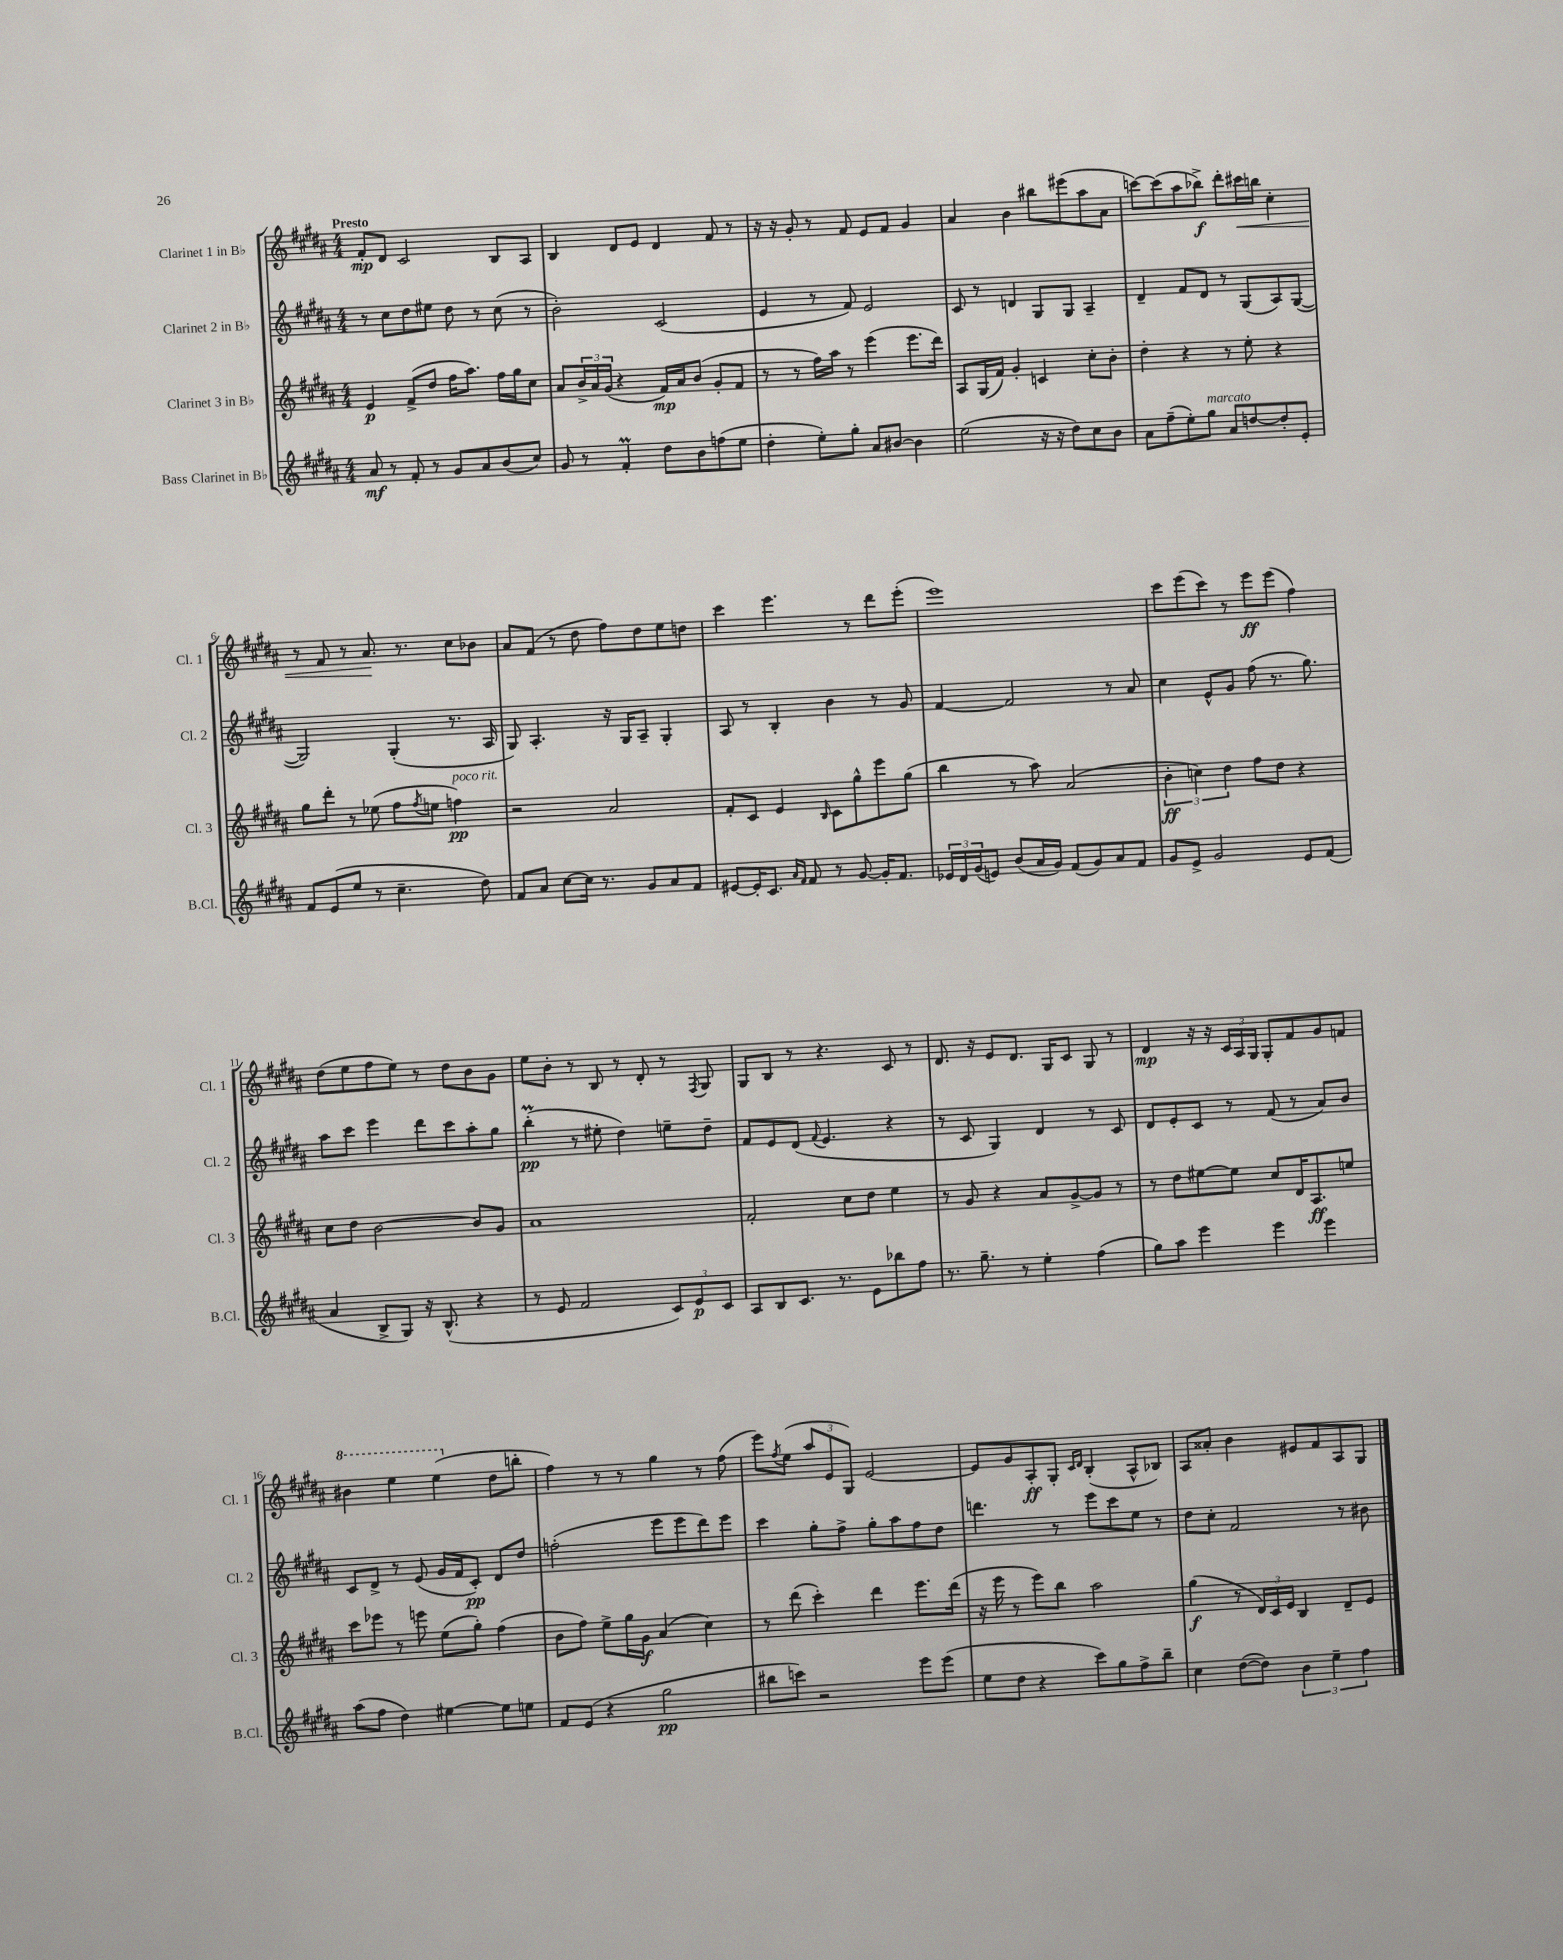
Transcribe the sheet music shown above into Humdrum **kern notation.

**kern	**kern	**kern	**kern
*staff4	*staff3	*staff2	*staff1
*clefG2	*clefG2	*clefG2	*clefG2
*k[f#c#g#d#a#]	*k[f#c#g#d#a#]	*k[f#c#g#d#a#]	*k[f#c#g#d#a#]
*M4/4	*M4/4	*M4/4	*M4/4
8a#	4e	8r	8f#'
8r	.	8cc#	8d#
8f#'	(8f#^	8dd#	2c#
8r	8dd#	8ee#	.
8g#	16ff#	8dd#	.
.	8.aa#)	.	.
8a#	.	8r	.
(8b	16ff#	(8cc#	8B
.	16gg#	.	.
8cc#)	8cc#	8r	8A#
=	=	=	=
8g#	8a#	2b')	4B
8r	24b^	.	.
.	24a#	.	.
.	(24g#	.	.
4f#'	4r	.	8d#
.	.	.	8e
8dd#	16f#)	(2c#	4d#
.	16a#	.	.
8b	(8b	.	.
(8ff	8g#'	.	8f#
8ee	8f#	.	8r
=	=	=	=
4dd#'	8r	4e	16r
.	.	.	16r
.	8r	.	8g#'
8ee')	16ff#)	8r	8r
.	16aa#	.	.
8gg#'	8r	8f#)	8f#
8a#	(4eee	2e	8e
[8b#	.	.	8f#
4b#]	8.eee	.	4g#
.	16ddd#)	.	.
=	=	=	=
(2ee	8A#	8c#	4a#
.	(16G#	8r	.
.	16f#)	.	.
.	4g#'	4d	4b
16r	4c	8G#	8bb#
16r	.	.	.
8dd#)	.	8G#	(8eee#
8cc#	8cc#'	4A#~	8aa#
8b	8b'	.	8a#
=	=	=	=
8a#	4dd#'	4d#~	[8ccc)
(8ff#~	.	.	(8ccc]
8ee')	4r	8f#	8aa#
8gg#	.	8d#	8bb-^)
8a#	8r	8r	8ddd#'
[8dd	8ee'	(8G#	16ccc#
.	.	.	16bb
8dd']	4r	8A#)	4cc#'
8e'	.	([8G#	.
=	=	=	=
8f#	8gg#	2G#])	8r
(8e	8ddd#'	.	8f#
8ee	8r	.	8r
8r	(8ee-	.	8.a#
4.cc#~	8ff#	(4G#'	.
.	.	.	8.r
.	8qff#	.	.
.	8ee	.	.
.	4ff)	8.r	8cc#
8dd#)	.	.	8b-
.	.	16A#	.
=	=	=	=
8f#	2r	8G#)	8a#
8a#	.	4.A#'	(8f#
[8cc#	.	.	8r
16cc#]	.	.	8dd#
8.r	.	.	.
.	2a#	16r	8ff#)
.	.	16G#	.
8g#	.	8A#~	8dd#
8a#	.	4G#'	8ee
8f#	.	.	8dd
=	=	=	=
[8e#	8f#'	8A#	4ccc#
16e#']	8c#	8r	.
8.c#	.	.	.
.	4e	4B'	4.eee
16qqa#	.	.	.
16qqf#	.	.	.
8f#	.	.	.
.	16qqB	.	.
8r	8c#	4b	.
[8g#	8gg#^^	.	8r
16g#']	8eee	8r	8ddd#
8.f#	.	.	.
.	(8gg#	8g#	(8eee'
=	=	=	=
24e-	4bb	[4f#	1eee)
24d#	.	.	.
(24g#	.	.	.
8e)	.	.	.
(8b	8r	2f#]	.
16a#	8aa#)	.	.
16g#)	.	.	.
(8f#	(2a#	.	.
8g#)	.	.	.
8a#	.	8r	.
8f#	.	8a#	.
=	=	=	=
8g#	6b'	4cc#	8ccc#
8e^	.	.	(8eee
.	6cc)	.	.
2g#	.	8e^^	8ccc#)
.	6dd#	.	.
.	.	8g#	8r
.	8ff#	(8ff#	8eee
.	8dd#	8.r	(8eee
8e	4r	.	4ff#)
.	.	8.gg#)	.
(8f#	.	.	.
=	=	=	=
4a#	8cc#	8aa#	(8dd#
.	8dd#	8ccc#	8ee
8B^	[2b	4eee	8ff#
8G#)	.	.	8ee)
16r	.	8ddd#	8r
(8.B^^	.	.	.
.	.	8ccc#	8dd#
4r	8b]	8aa#'	8b
.	8g#	8gg#	8g#
=	=	=	=
8r	1a#	(4bb'	8ee
8e	.	.	8b'
2f#	.	8r	8r
.	.	8ee#'	8B
.	.	4dd#)	8r
.	.	.	8d#'
12c#)	.	8ee~	8r
12e	.	.	.
.	.	.	8qF#
.	.	8dd#~	8G#
12c#	.	.	.
=	=	=	=
8A#	2f#'	8f#	8G#
8B	.	8e	8B
8.c#	.	(8d#	8r
.	.	8qqf#	.
.	.	4.e	4.r
8.r	.	.	.
.	8cc#	.	.
8e	8dd#	.	.
8bb-	4ee	4r	8c#
8ff#	.	.	8r
=	=	=	=
8.r	8r	8r	8.d#
.	8g#	8c#	.
8.gg#~	.	.	16r
.	4r	4G#)	8e
8r	.	.	8.d#
4ee'	8a#	4d#	.
.	.	.	16G#
.	[8g#^	.	8c#
(4ff#	8g#]	8r	8G#
.	8r	8c#	8r
=	=	=	=
8gg#)	8r	8d#	4d#
8aa#	8dd#	8e'	.
4eee	[8ee#	8c#	16r
.	.	.	16r
.	8ee#]	8r	24c#
.	.	.	24A#
.	.	.	24G#
4eee	8cc#	(8f#	8G#'
.	16d#	8r	8f#
.	8.A#	.	.
4eee	.	8a#)	8g#
.	8ee	8b	8f
=	=	=	=
(8aa#	8ccc#	8c#	4bb#
8ff#	8eee-	8d#^	.
4dd#)	8r	8r	4eee
.	8eee	(8e	.
[4ee#	(8ee	16g#	(4eee
.	.	16f#	.
.	8gg#')	8c#')	.
8ee#]	(4ff#	8d#	8dd#
8ee	.	8dd#	8bb'
=	=	=	=
8f#	8b	(2ff'	4ff#)
(8e	8ff#)	.	.
4r	8ee^	.	8r
.	16gg#	.	8r
.	16g#	.	.
2gg#	(4a#	8eee	4gg#
.	.	8eee	.
.	4cc#)	8ddd#)	8r
.	.	8eee	(8ff#
=	=	=	=
8bb#	8r	4ccc#	8eee)
.	.	.	8qff#
8ccc)	(8ddd#	.	(8ee
2r	4ccc#')	8gg#'	12aa#
.	.	.	12e
.	.	8ff#^	.
.	.	.	12G#)
.	4ddd#	8gg#'	[2e
.	.	8aa#	.
8eee	8.eee	8ff#	.
(8eee	.	8dd#	.
.	(16ddd#	.	.
=	=	=	=
8ee	16r	4.ddd	8e]
.	16eee	.	.
8dd#	8r	.	8g#
4r	8eee)	.	8A#'
.	8bb	8r	8G#'
.	.	.	16qqc#
.	.	.	16qqd#
8ccc#)	2aa#	8eee	(4B'
8gg#	.	8ccc#	.
8ff#^	.	8ee	8A#^^
8bb~	.	8r	8B-)
=	=	=	=
4cc#	(4gg#	8dd#	8A#
.	.	8cc#'	8a##'
([8dd#	8r	2f#	4b
8dd#])	24d#)	.	.
.	24c#	.	.
.	24e	.	.
6b	4B	.	8e#
.	.	.	8f#
6ee~	.	.	.
.	8d#~	8r	8A#
6ff#	.	.	.
.	8e	8b#	8G#
==	==	==	==
*-	*-	*-	*-
